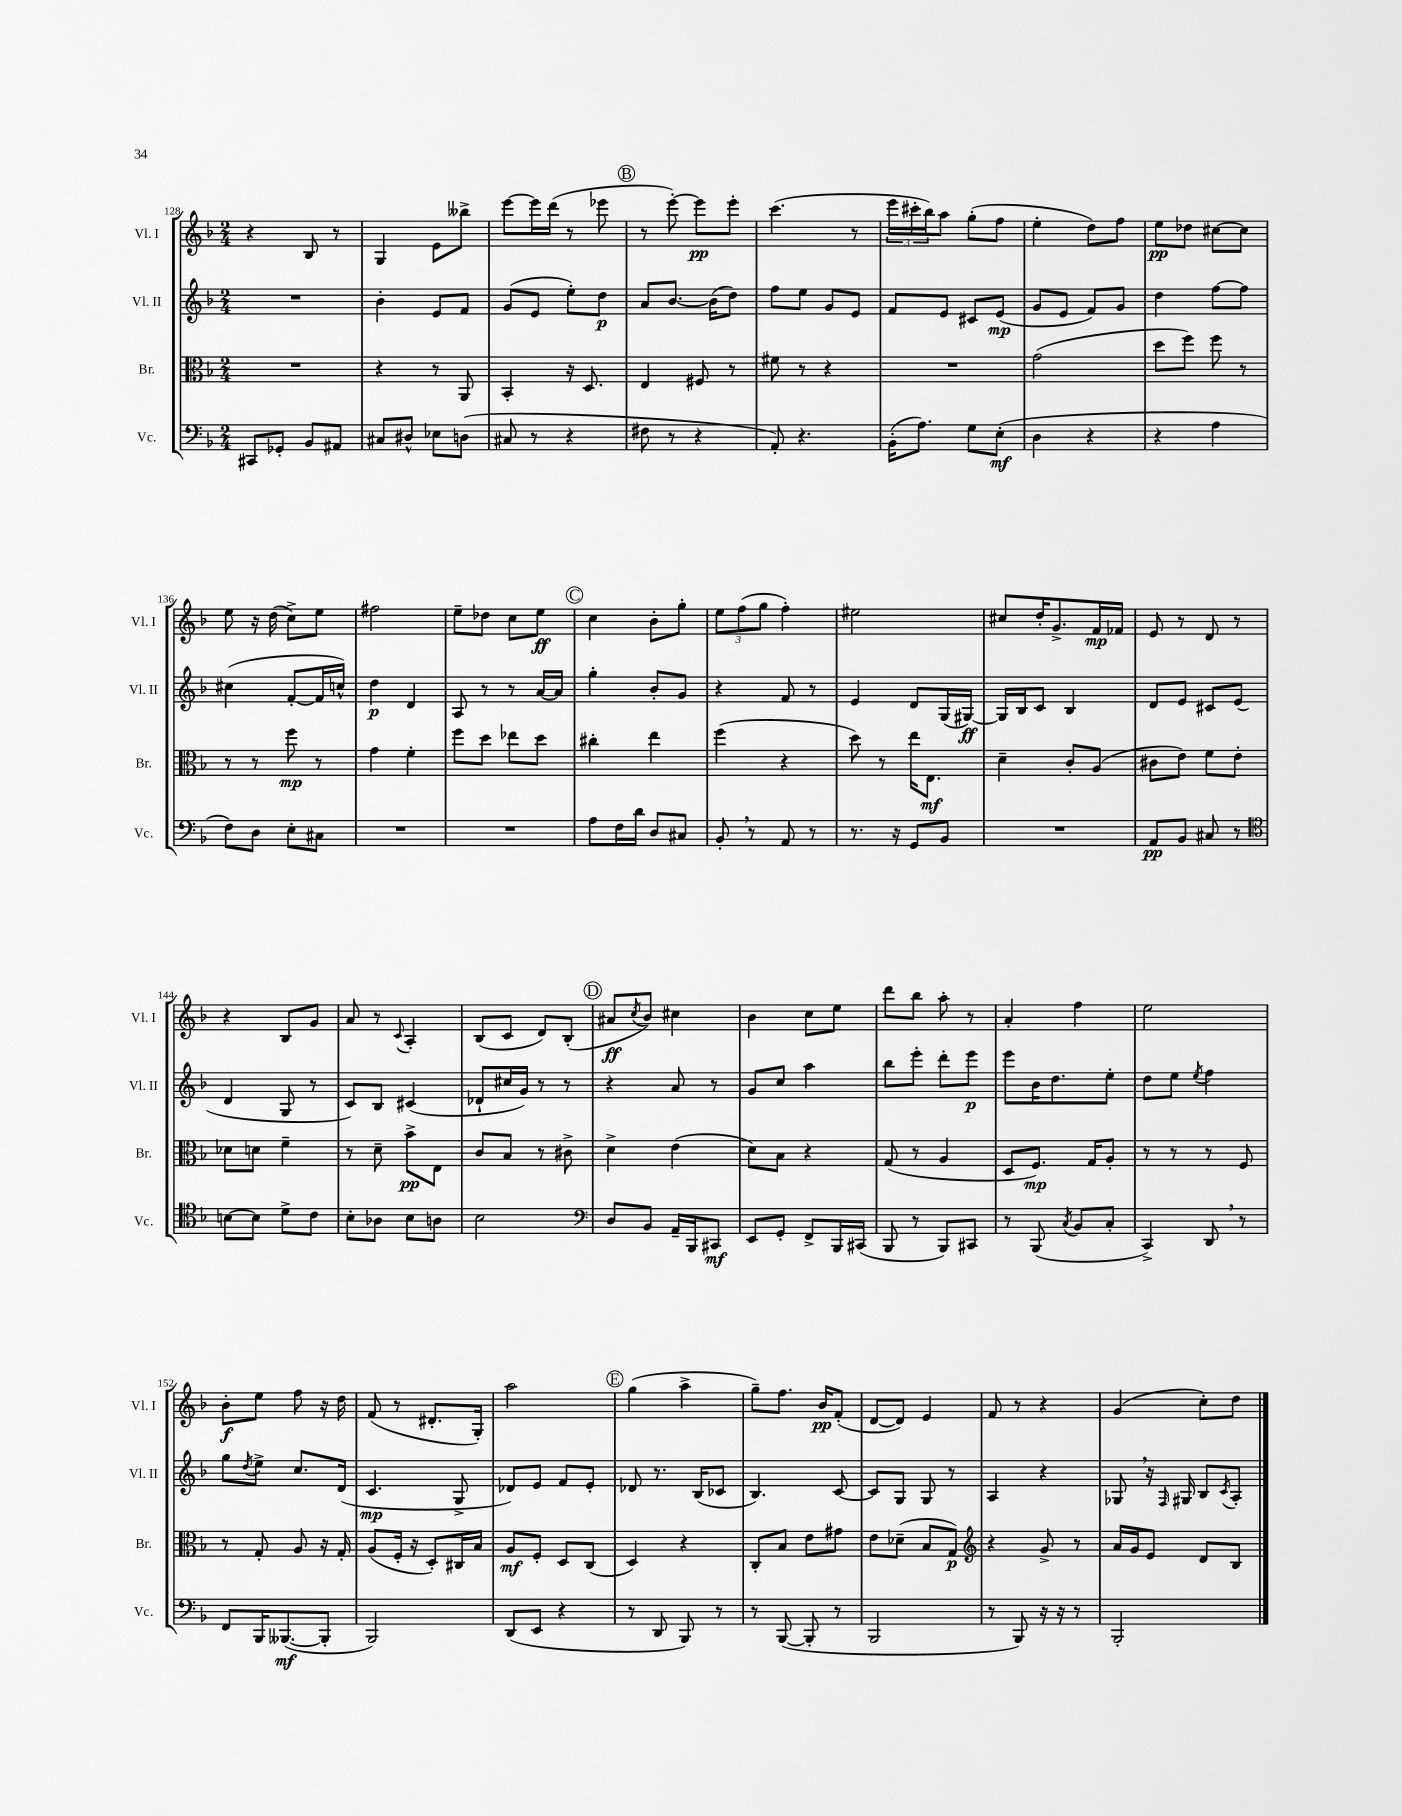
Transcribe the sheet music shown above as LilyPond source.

<<
\new StaffGroup <<
\new Staff = "s0" \with { instrumentName = "Vl. I" shortInstrumentName = "Vl. I" } {
    \clef treble \key f \major \numericTimeSignature \time 2/4
    r4 bes8 r8 |
    g4 e'8 beses''8-> |
    e'''8~ e'''16 d'''16( r8 ees'''8 |
    \mark \markup { \circle "B" } r8 e'''8~-.) e'''8\pp e'''8-. |
    c'''4.( r8 |
    \tuplet 3/2 { e'''16 cis'''16-. bes''16) } a''8 g''8-.( f''8 |
    e''4-. d''8) f''8 |
    e''8\pp des''8 cis''8~ cis''8 |
    e''8 r16 d''16( c''8->) e''8 |
    fis''2 |
    e''8-- des''8 c''8 e''8\ff |
    \mark \markup { \circle "C" } c''4 bes'8-. g''8-. |
    \tuplet 3/2 { e''8 f''8( g''8 } f''4-.) |
    eis''2 |
    cis''8 d''16-. g'8.-> f'16\mp fes'16 |
    e'8 r8 d'8 r8 |
    r4 bes8 g'8 |
    a'8 r8 \appoggiatura { c'8 } a4-. |
    bes8( c'8 d'8) bes8-.( |
    \mark \markup { \circle "D" } ais'8\ff \acciaccatura { c''8 } bes'8) cis''4 |
    bes'4 c''8 e''8 |
    d'''8 bes''8 a''8-. r8 |
    a'4-. f''4 |
    e''2 |
    bes'8-.\f e''8 f''8 r16 d''16 |
    f'8( r8 dis'8.-. g16-.) |
    a''2 |
    \mark \markup { \circle "E" } g''4( a''4-> |
    g''8--) f''8. bes'16\pp f'8-.( |
    d'8~ d'8) e'4 |
    f'8 r8 r4 |
    g'4( c''8-.) d''8 \bar "|." |
}
\new Staff = "s1" \with { instrumentName = "Vl. II" shortInstrumentName = "Vl. II" } {
    \clef treble \key f \major \numericTimeSignature \time 2/4
    R2 |
    bes'4-. e'8 f'8 |
    g'8( e'8 e''8-.) d''8\p |
    \mark \markup { \circle "B" } a'8 bes'8.~ bes'16( d''8) |
    f''8 e''8 g'8 e'8 |
    f'8 e'8 cis'8 e'8\mp( |
    g'8 e'8 f'8) g'8 |
    d''4 f''8~ f''8 |
    cis''4( f'8~-. f'16 c''16-^) |
    d''4\p d'4 |
    a8 r8 r8 a'16~ a'16 |
    \mark \markup { \circle "C" } g''4-. bes'8-. g'8 |
    r4 f'8 r8 |
    e'4 d'8 g16( gis16~\ff) |
    gis16 bes16 c'8 bes4 |
    d'8 e'8 cis'8 e'8( |
    d'4 g8 r8 |
    c'8) bes8 cis'4( |
    des'8-! cis''16 g'16) r8 r8 |
    \mark \markup { \circle "D" } r4 a'8 r8 |
    g'8 c''8 a''4 |
    bes''8 e'''8-. d'''8-. e'''8\p |
    e'''8 bes'16 d''8. e''8-. |
    d''8 e''8 \acciaccatura { e''8 } f''4 |
    g''8 \acciaccatura { d''8 } e''8-> c''8. d'16( |
    c'4.\mp g8-> |
    des'8) e'8 f'8 e'8-. |
    \mark \markup { \circle "E" } des'8 r8. bes16( ces'8 |
    bes4.) c'8~ |
    c'8 g8 g8 r8 |
    a4 r4 |
    ges8 \breathe r16 \grace { f16 } gis16 bes8 \acciaccatura { c'8 } a8-. \bar "|." |
}
\new Staff = "s2" \with { instrumentName = "Br." shortInstrumentName = "Br." } {
    \clef alto \key f \major \numericTimeSignature \time 2/4
    R2 |
    r4 r8 a,8 |
    bes,4-. r16 d8. |
    \mark \markup { \circle "B" } e4 fis8 r8 |
    fis'8 r8 r4 |
    R2 |
    g'2( |
    d''8 f''8) f''8 r8 |
    r8 r8 f''8\mp r8 |
    g'4 f'4-. |
    f''8 d''8 ees''8 d''8 |
    \mark \markup { \circle "C" } cis''4-. e''4 |
    f''4( r4 |
    d''8) r8 e''16 e8.\mf |
    d'4-- c'8-. a8( |
    cis'8 e'8) f'8 e'8-. |
    des'8 d'8 f'4-- |
    r8 d'8-- bes'8->\pp e8 |
    c'8 bes8 r8 cis'8-> |
    \mark \markup { \circle "D" } d'4-> e'4( |
    d'8) bes8 r4 |
    g8( r8 a4 |
    d8 f8.\mp) g16 a8-. |
    r8 r8 r8 f8 |
    r8 g8-. a8 r16 g16-. |
    a8( f16-. r16 d8-.) cis16 bes16 |
    a8\mf f8-. d8 c8( |
    \mark \markup { \circle "E" } d4) r4 |
    c8-. bes8 e'8 gis'8 |
    e'8 des'8--( bes8 g8\p) |
    \clef treble r4 g'8-> r8 |
    a'16 g'16 e'8 d'8 bes8 \bar "|." |
}
\new Staff = "s3" \with { instrumentName = "Vc." shortInstrumentName = "Vc." } {
    \clef bass \key f \major \numericTimeSignature \time 2/4
    cis,8 ges,8-. bes,8 ais,8 |
    cis8 dis8-^ ees8 d8( |
    cis8 r8 r4 |
    \mark \markup { \circle "B" } fis8 r8 r4 |
    a,8-.) r4. |
    bes,16-.( a8.) g8 e8-.\mf( |
    d4 r4 |
    r4 a4 |
    f8) d8 e8-. cis8 |
    R2 |
    R2 |
    \mark \markup { \circle "C" } a8 f16 d'16 d8 cis8 |
    bes,8-. \breathe r8 a,8 r8 |
    r8. r16 g,8 bes,8 |
    R2 |
    a,8\pp bes,8 cis8 r8 |
    \clef tenor b8~ b8 d'8-> c'8 |
    bes8-. aes8 bes8 a8 |
    bes2 |
    \mark \markup { \circle "D" } \clef bass d8 bes,8 a,16-- bes,,16 cis,8\mf |
    e,8 g,8-. f,8-> bes,,16 cis,16( |
    bes,,8 r8 bes,,8) cis,8 |
    r8 bes,,8( \acciaccatura { c8 } bes,8 c8-. |
    c,4->) d,8 \breathe r8 |
    f,8 bes,,16 beses,,8.~\mf( beses,,8-. |
    bes,,2) |
    d,8( e,8 r4 |
    \mark \markup { \circle "E" } r8 d,8 bes,,8) r8 |
    r8 bes,,8~( bes,,8-. r8 |
    bes,,2 |
    r8 bes,,8) r16 r16 r8 |
    bes,,2-. \bar "|." |
}
>>
>>
\layout { \context { \Score currentBarNumber = #128 } }
